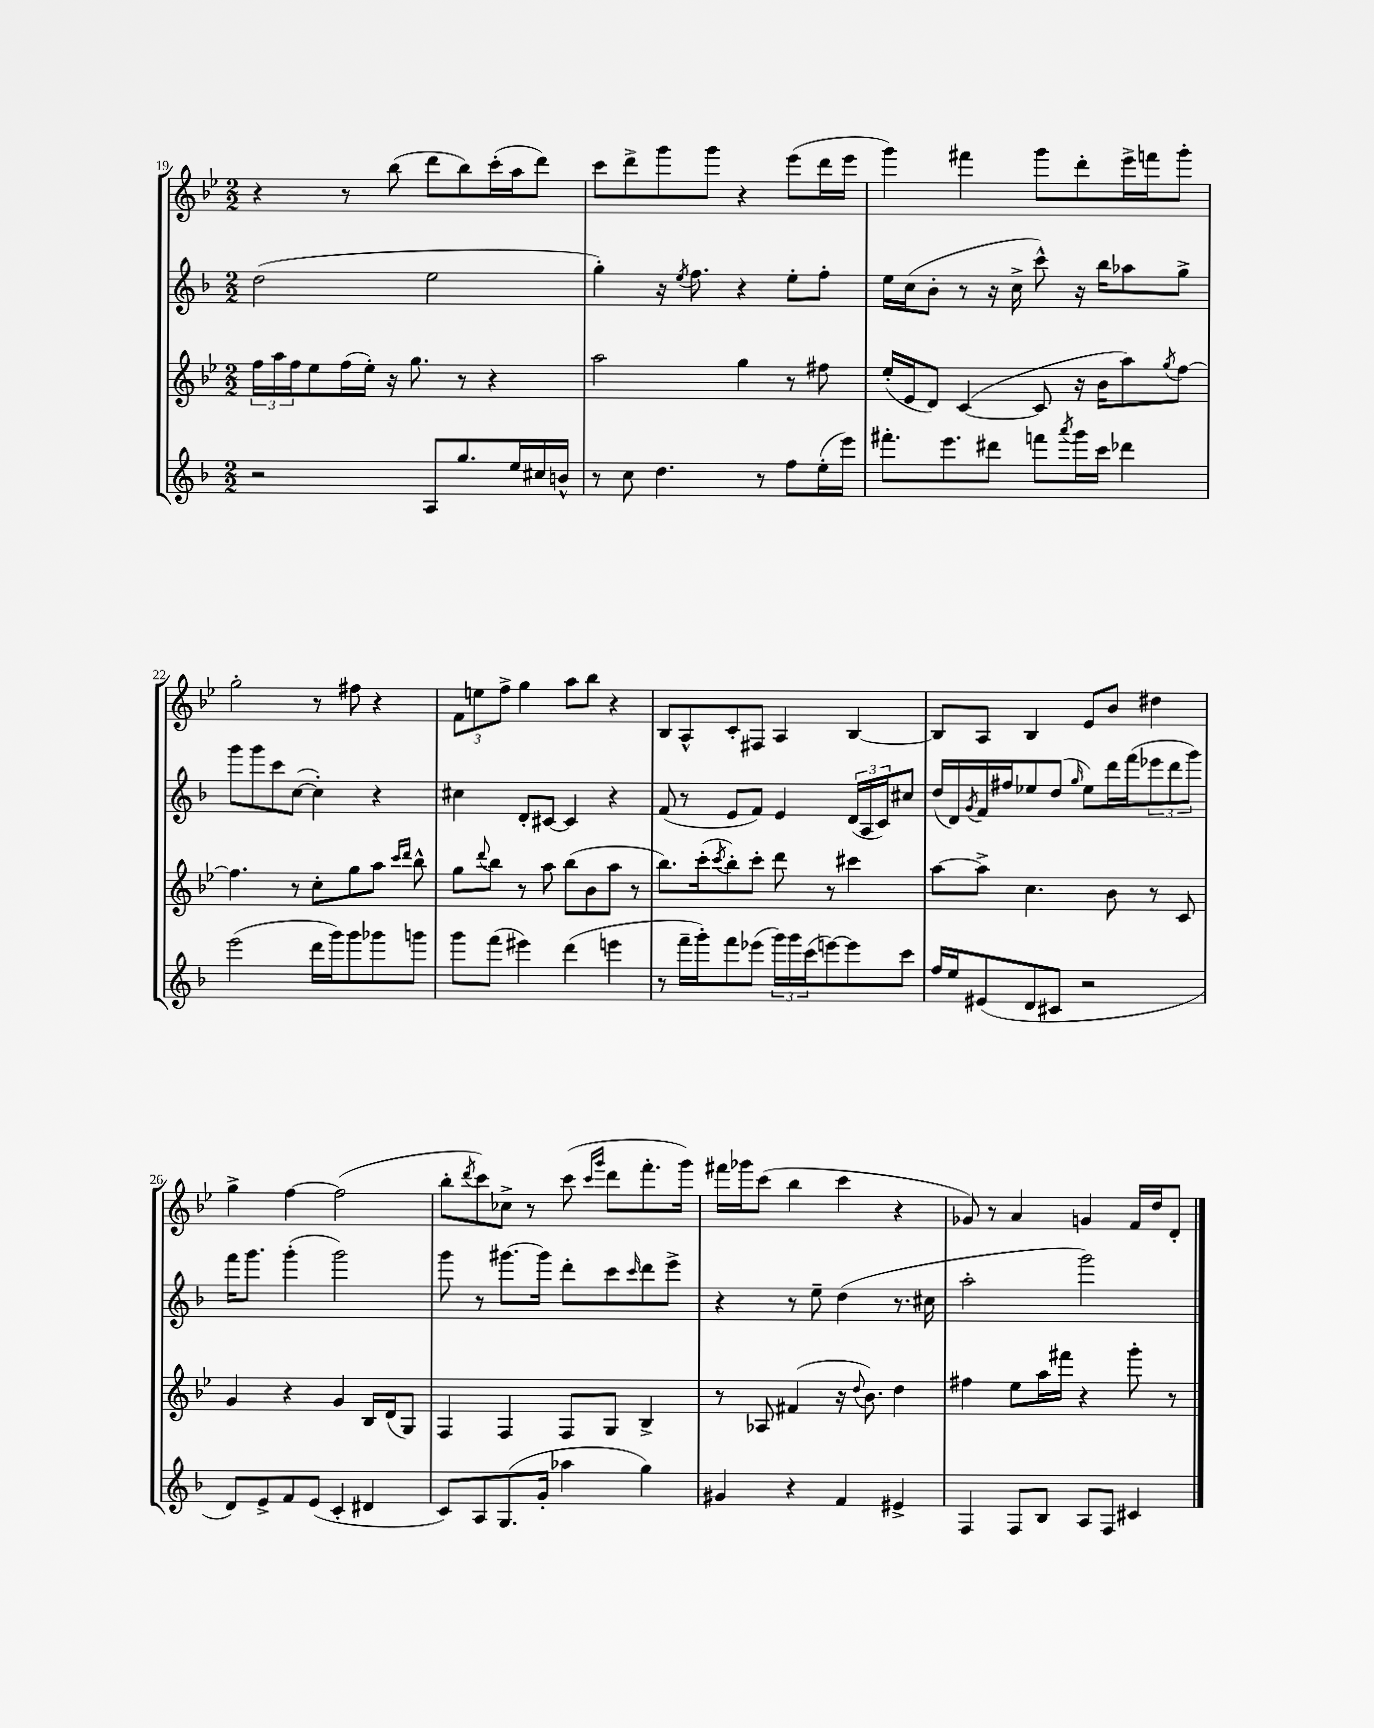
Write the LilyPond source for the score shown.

<<
\new StaffGroup <<
\new Staff = "s0" {
    \clef treble \key bes \major \numericTimeSignature \time 2/2
    r4 r8 bes''8( d'''8 bes''8) c'''16-.( a''16 d'''8) |
    c'''8 d'''8-> g'''8 g'''8 r4 ees'''8( d'''16 ees'''16 |
    g'''4) fis'''4 g'''8 d'''8-. ees'''16-> f'''16 g'''8-. |
    g''2-. r8 fis''8 r4 |
    \tuplet 3/2 { f'8 e''8 f''8-> } g''4 a''8 bes''8 r4 |
    bes8 a8-^ c'8-. fis8 a4 bes4~ |
    bes8 a8 bes4 ees'8 bes'8 dis''4 |
    g''4-> f''4~ f''2( |
    bes''8-. \acciaccatura { d'''8 } c'''8) ces''8-> r8 c'''8( \grace { c'''16 g'''16 } d'''8 f'''8.-. g'''16) |
    fis'''16 ges'''16 c'''8( bes''4 c'''4 r4 |
    ges'8) r8 a'4 g'4 f'16 d''16 d'8-. \bar "|." |
}
\new Staff = "s1" {
    \clef treble \key f \major \numericTimeSignature \time 2/2
    d''2( e''2 |
    g''4-.) r16 \acciaccatura { e''8 } f''8. r4 e''8-. f''8-. |
    e''16 c''16( bes'8-. r8 r16 c''16-> c'''8-^) r16 bes''16 aes''8 g''8-> |
    g'''8 g'''8 c'''8 c''8~( c''4-.) r4 |
    cis''4 d'8-. cis'8~ cis'4 r4 |
    f'8( r8 e'8 f'8) e'4 \tuplet 3/2 { d'16( a16 c'16) } cis''8 |
    d''16( d'16) \acciaccatura { g'8 } f'16 fis''16 ees''8 d''8( \grace { g''16 } ees''8) d'''16 f'''16( \tuplet 3/2 { ees'''8 d'''8 g'''8) } |
    f'''16 g'''8. g'''4-.( g'''2) |
    g'''8 r8 gis'''8.~ gis'''16 d'''8-. c'''8 \grace { c'''16 } d'''8 e'''8-> |
    r4 r8 e''8-- d''4( r8. cis''16 |
    a''2-. g'''2) \bar "|." |
}
\new Staff = "s2" {
    \clef treble \key bes \major \numericTimeSignature \time 2/2
    \tuplet 3/2 { f''16 a''16 f''16 } ees''8 f''16( ees''16-.) r16 g''8. r8 r4 |
    a''2 g''4 r8 fis''8 |
    ees''16-.( ees'16 d'8) c'4~( c'8 r16 bes'16 a''8) \acciaccatura { g''8 } f''8~ |
    f''4. r8 c''8-. g''8 a''8 \grace { c'''16 d'''16 } bes''8-^ |
    g''8 \appoggiatura { d'''8 } bes''8 r8 a''8 bes''8( bes'8 a''8 r8 |
    bes''8.) c'''16-.( \acciaccatura { c'''8 } bes''8-.) c'''8-. d'''8 r8 cis'''4 |
    a''8~ a''8-> c''4. bes'8 r8 c'8 |
    g'4 r4 g'4 bes16 d'16( g8) |
    f4 f4 f8 g8 bes4-> |
    r8 aes8 fis'4( r16 \appoggiatura { d''8 } bes'8.) d''4 |
    fis''4 ees''8 a''16 fis'''16 r4 g'''8-. r8 \bar "|." |
}
\new Staff = "s3" {
    \clef treble \key f \major \numericTimeSignature \time 2/2
    r2 a8 g''8. e''16 cis''16 b'16-^ |
    r8 c''8 d''4. r8 f''8 e''16-.( e'''16) |
    fis'''8.-. e'''8. dis'''8 f'''8 \acciaccatura { a'''8 } g'''16 c'''16 des'''4 |
    e'''2( d'''16 g'''16) g'''8 ges'''8 g'''8 |
    g'''8 f'''8( eis'''4) d'''4( e'''4 |
    r8 f'''16-- g'''16-.) f'''8 ees'''8( \tuplet 3/2 { g'''16) g'''16 c'''16( } e'''8~) e'''8 c'''8 |
    f''16 e''16 eis'8( d'8 cis'8 r2 |
    d'8) e'8-> f'8 e'8( c'4-. dis'4 |
    c'8) a8 g8.( g'16-. aes''4 g''4) |
    gis'4 r4 f'4 eis'4-> |
    f4 f8 bes8 a8 f8 cis'4 \bar "|." |
}
>>
>>
\layout { \context { \Score currentBarNumber = #19 } }
